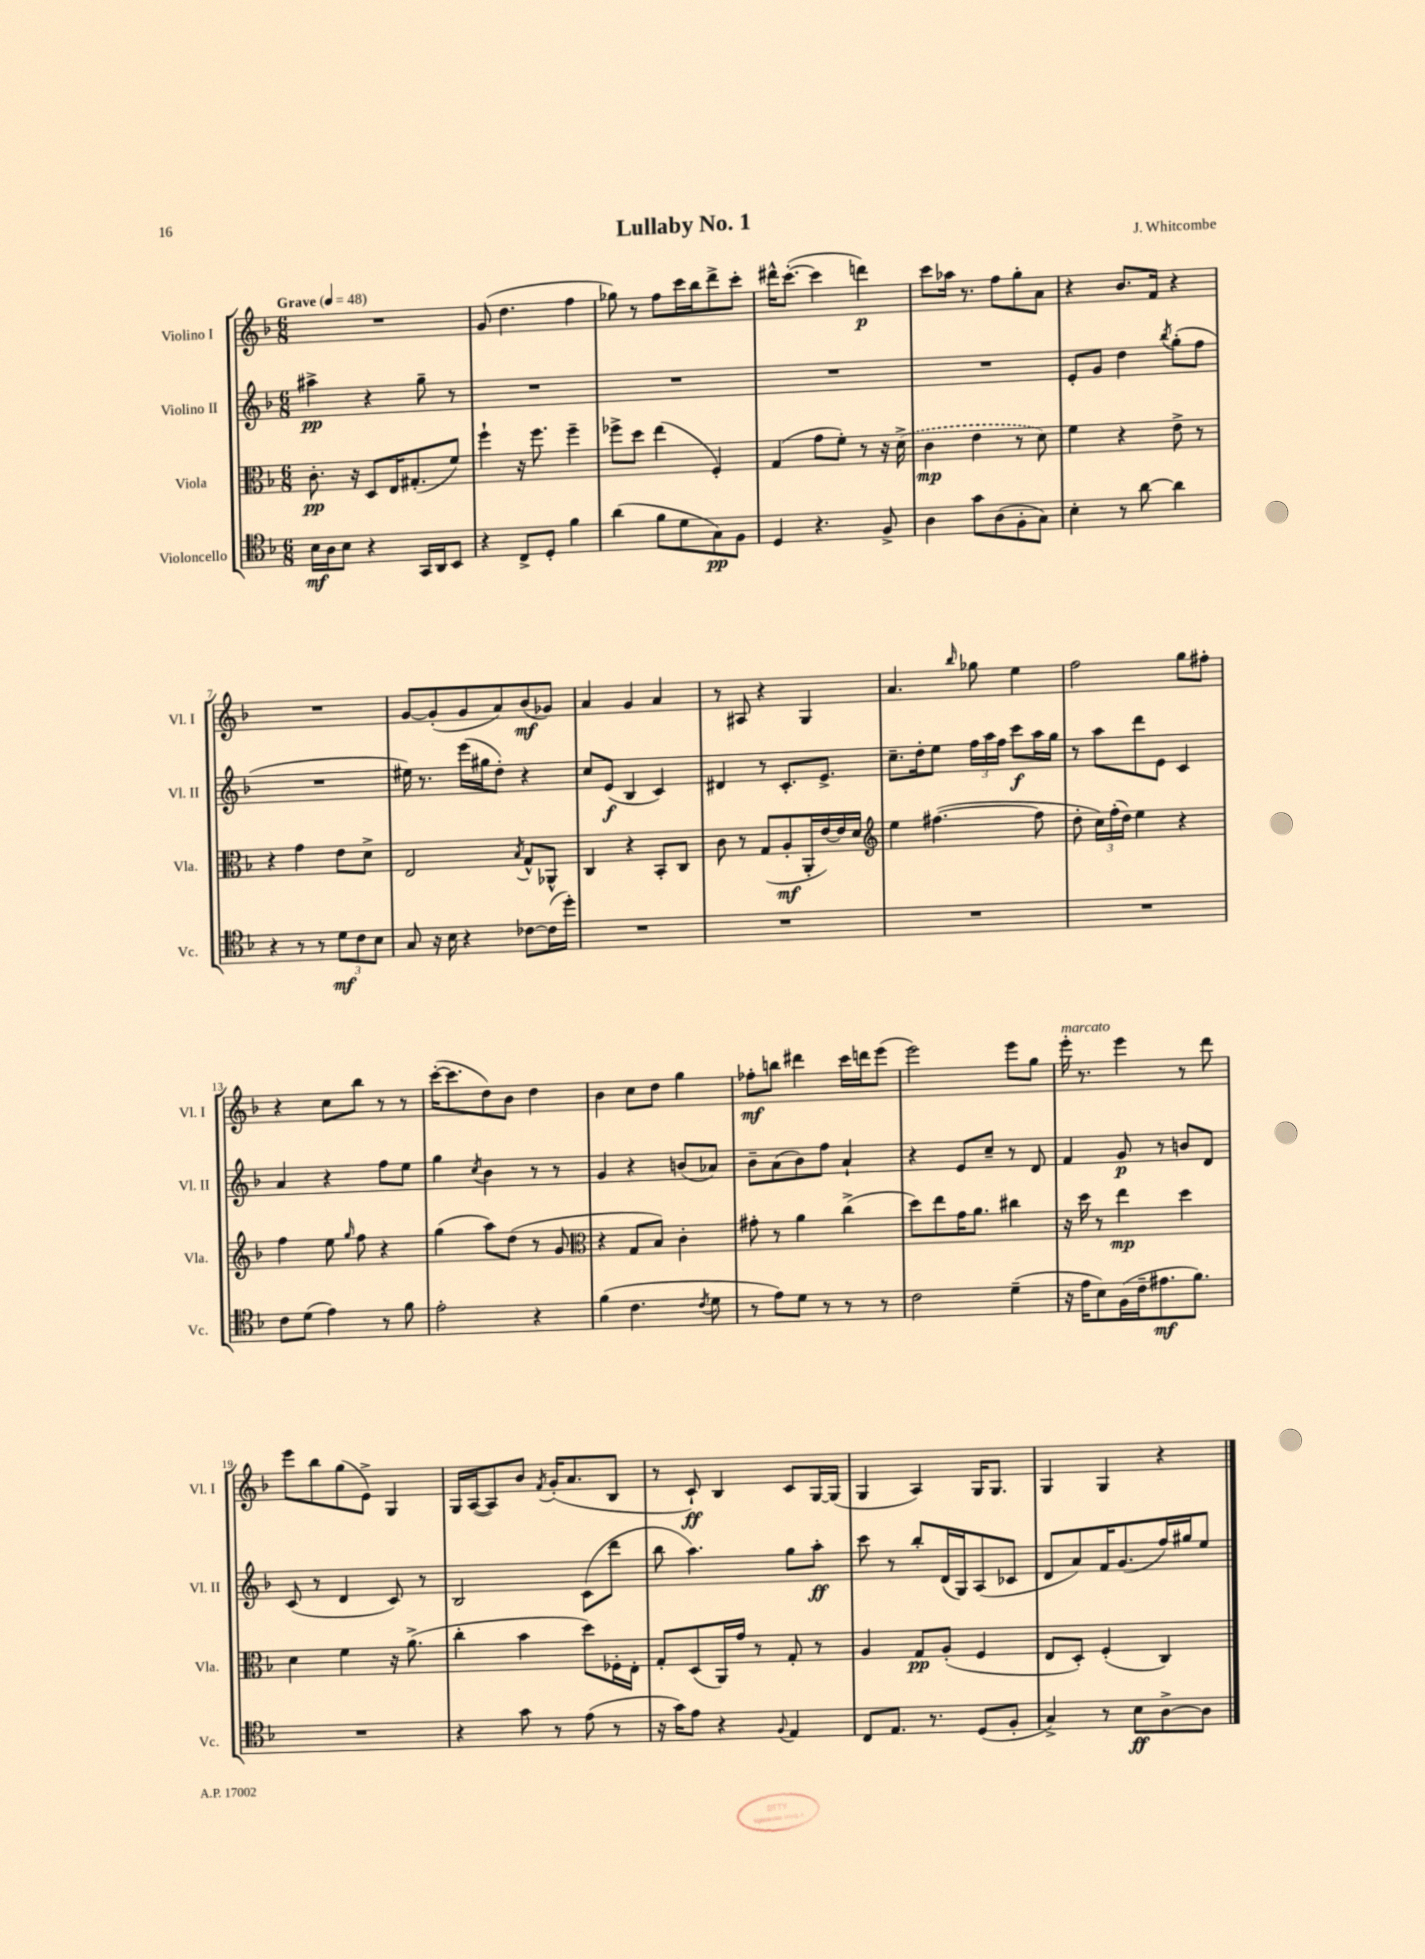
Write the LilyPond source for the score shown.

\header { title = "Lullaby No. 1" composer = "J. Whitcombe" }
<<
\new StaffGroup <<
\new Staff = "s0" \with { instrumentName = "Violino I" shortInstrumentName = "Vl. I" } {
    \clef treble \key f \major \numericTimeSignature \time 6/8 \tempo "Grave" 4 = 48
    \autoBeamOff R2. |
    g'8( d''4. f''4 |
    ges''8) r8 f''8[ c'''16 bes''16 d'''8-> c'''8]-. |
    dis'''16[-^ c'''8.]~-.( c'''4 d'''4\p) |
    c'''8[ aes''16] r8. f''8[ g''8-. a'8] |
    r4 bes'8.[ f'16] r4 |
    R2. |
    g'8[~ g'8-.( g'8 a'8) bes'8\mf( ges'8]) |
    a'4 g'4 a'4 |
    r8 ais8 r4 g4 |
    a'4. \grace { bes''16 } ges''8 e''4 |
    f''2 g''8[ fis''8]-. |
    r4 c''8[ bes''8] r8 r8 |
    c'''16[~-.( c'''8. d''8) bes'8] d''4 |
    bes'4 c''8[ d''8] g''4 |
    fes''8[-.\mf b''8] dis'''4 c'''16[ d'''16 e'''8]( |
    e'''2) e'''8[ g''8] |
    e'''16-.^\markup { \italic "marcato" } r8. e'''4 r8 d'''8 |
    e'''8[ bes''8 g''8( e'8]->) g4 |
    g16[ a16~( a8) bes'8] \acciaccatura { f'8 } g'16[-.( a'8. bes8] |
    r8 c'8-!\ff) bes4 c'8[ g16~ g16]( |
    g4 a4) g16[ g8.] |
    g4 g4 r4 \bar "|." |
}
\new Staff = "s1" \with { instrumentName = "Violino II" shortInstrumentName = "Vl. II" } {
    \clef treble \key f \major \numericTimeSignature \time 6/8
    \autoBeamOff ais''4->\pp r4 g''8-- r8 |
    R2. |
    R2. |
    R2. |
    R2. |
    e'8[-. g'8] d''4 \acciaccatura { bes''8 } g''8[-.( f''8] |
    R2. |
    eis''16) r8. e'''16[( gis''16 d''8]-.) r4 |
    c''8[ e'8]\f( bes4 c'4) |
    dis'4 r8 c'8.[-. e'8.]-> |
    c''8.[-- d''16-. e''8] \tuplet 3/2 { f''16[ a''16 f''16] } c'''8[\f a''16 g''16] |
    r8 a''8[ d'''8 e'8] c'4 |
    a'4 r4 f''8[ e''8] |
    g''4 \acciaccatura { c''8 } bes'4 r8 r8 |
    g'4 r4 b'8[( aes'8]) |
    bes'8[-- a'8( bes'8) f''8] a'4-! |
    r4 e'8[ c''8]-- r8 d'8 |
    f'4 g'8\p r8 b'8[ d'8] |
    c'8( r8 d'4 c'8) r8 |
    bes2 c'8[( d'''8] |
    bes''8 a''4.) g''8[ a''8]-.\ff |
    c'''8 r8 bes''8[-. d'16( g16) a8( ces'8] |
    d'8[ a'8) f'16 g'8.( f''16) gis''16 e''8] \bar "|." |
}
\new Staff = "s2" \with { instrumentName = "Viola" shortInstrumentName = "Vla." } {
    \clef alto \key f \major \numericTimeSignature \time 6/8
    \autoBeamOff c'8.-.\pp r16 d8[ e16 gis8.-.( f'8]) |
    f''4-! r16 f''8. f''4-- |
    fes''8[-> d''8] e''4( f4-.) |
    g4( g'8[ f'8]-.) r8 r16 \once \slurDashed d'16->( |
    c'4\mp e'4 r8 d'8) |
    f'4 r4 e'8-> r8 |
    r4 g'4 e'8[ d'8]-> |
    e2 \acciaccatura { bes8 } g8[-^ aes,8]-^ |
    c4 r4 bes,8[-. c8] |
    c'8 r8 g8[( a8-.\mf a,16-. e'16~) e'16 d'16] |
    \clef treble e''4 fis''4.~( fis''8 |
    d''8-. \tuplet 3/2 { c''16[) f''16-.( d''16]) } e''4 r4 |
    f''4 e''8 \grace { g''16 } f''8 r4 |
    g''4( a''8[) d''8]( r8 g'8 |
    \clef alto r4 g8[ bes8]) c'4-. |
    gis'8-. r8 a'4 c''4->( |
    d''8[) e''8 g'16 a'8.] cis''4 |
    r16 d''16 r8 e''4\mp d''4 |
    d'4 f'4 r16 a'8.->( |
    c''4-. bes'4 d''8[) fes16-. e16]-. |
    g8[-. d8( a,16) g'16] r8 g8-. r8 |
    a4 g8[\pp a8]-.( f4 |
    e8[ d8]-.) f4-.( c4) \bar "|." |
}
\new Staff = "s3" \with { instrumentName = "Violoncello" shortInstrumentName = "Vc." } {
    \clef tenor \key f \major \numericTimeSignature \time 6/8
    \autoBeamOff bes16[\mf a16 bes8] r4 g,16[ a,16 bes,8] |
    r4 c8[-> d8]-. f'4 |
    a'4( f'8[ d'8 g8\pp) f8] |
    d4 r4. f8-> |
    a4 g'8[ a8( f8-. g8]) |
    bes4-. r8 a'8~ a'4 |
    r4 r8 r8 \tuplet 3/2 { d'8[\mf c'8 bes8] } |
    g8 r16 bes16 r4 ces'8[~ ces'16( d''16]-.) |
    R2. |
    R2. |
    R2. |
    R2. |
    c'8[ d'8]( e'4) r8 f'8 |
    e'2-. r4 |
    f'4( c'4. \acciaccatura { c'8 } d'8 |
    r8 e'8[) d'8] r8 r8 r8 |
    c'2 d'4--( |
    r16 e'16[ bes8) f16( c'16-- eis'8.\mf f'8.]) |
    R2. |
    r4 g'8 r8 e'8( r8 |
    r16 g'16[) e'8] r4 \appoggiatura { f8 } e4 |
    c8[ e8.] r8. d8[( f8]-. |
    g4->) r8 bes8[\ff a8~-> a8] \bar "|." |
}
>>
>>
